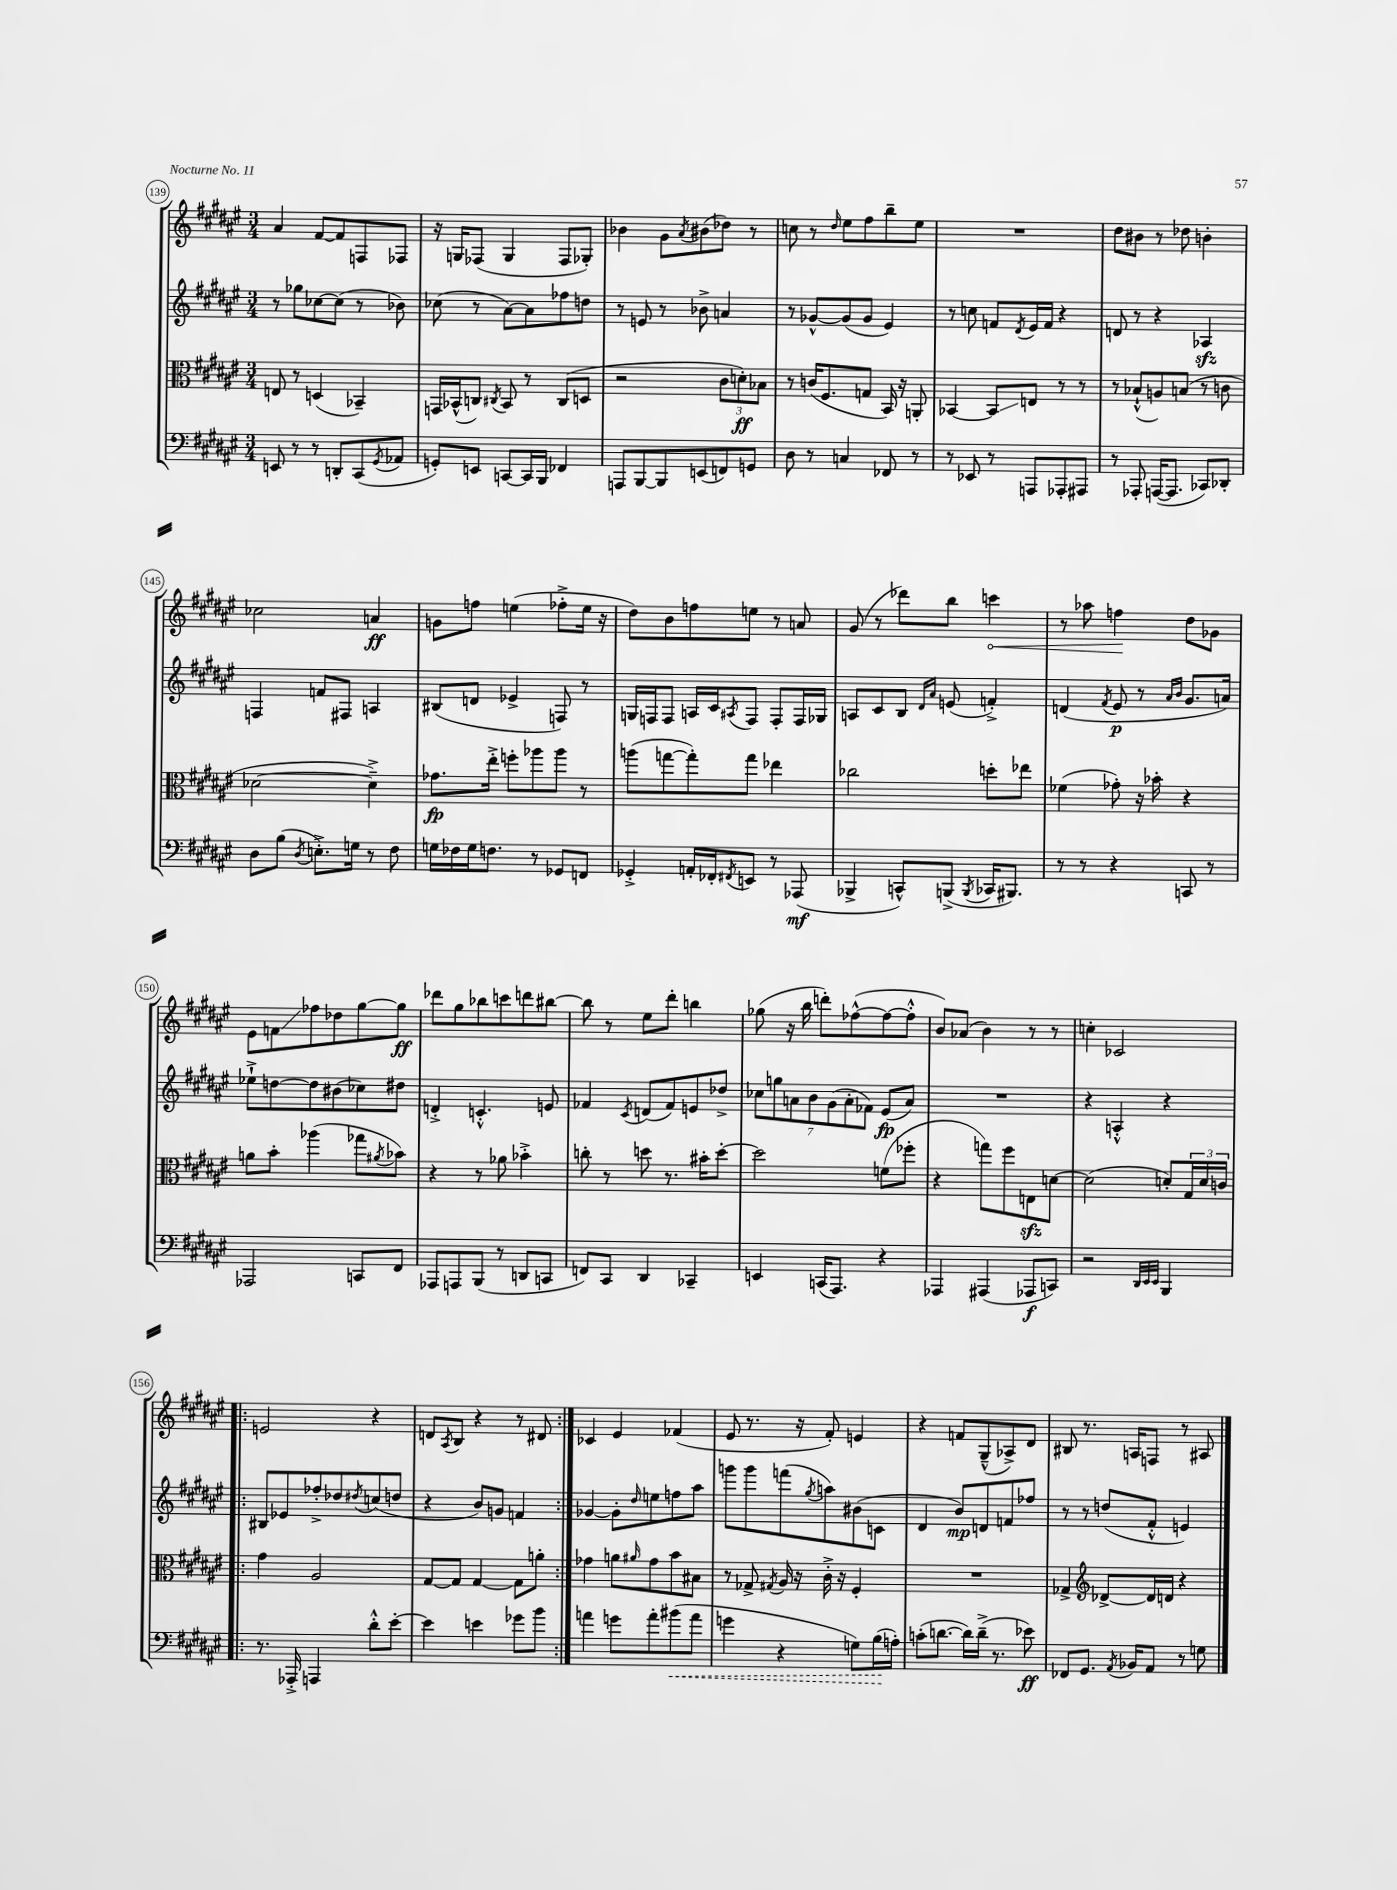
<<
\new StaffGroup <<
\new Staff = "s0" {
    \clef treble \key fis \major \numericTimeSignature \time 3/4
    ais'4 fis'8~ fis'8 f8 fes8 |
    r16 g16 fes8( g4 fes8 ges8-.) |
    bes'4 gis'8 \acciaccatura { ais'8 } bis'8( des''8) r8 |
    c''8 r8 \grace { dis''16 } eis''8 fis''8 b''8-- eis''8 |
    R2. |
    dis''8 bis'8 r8 des''8 b'4-. |
    ces''2 a'4\ff |
    g'8 f''8 e''4( fes''8-.-> e''16 r16 |
    dis''8) b'8 f''8 e''8 r8 a'8 |
    gis'8( r8 des'''8) b''8 \once \override Hairpin.circled-tip = ##t c'''4\< |
    r8 aes''8 f''4\! dis''8 ges'8 |
    eis'8 f'8\glissando fes''8 des''8 gis''8~ gis''8\ff |
    des'''8 gis''8 bes''8 c'''8 d'''8 bis''8~ |
    bis''8 r8 eis''8 dis'''8-. b''4 |
    ges''8( r16 b''16 d'''8-.) fes''8~-^( fes''8~ fes''8-.-^ |
    b'8) aes'8( b'4) r8 r8 |
    c''4-. ces'2 |
    \repeat volta 2 { e'2 r4 |
    d'8 \acciaccatura { ais8 } b8 r4 r8 dis'8 | }
    ces'4 eis'4 fes'4( |
    eis'8 r8. r16 fis'8-.) e'4 |
    r4 f'8 gis8---^( aes8->) dis'8 |
    bis8 r8. a16 f8 r8 ais8 \bar "|." |
}
\new Staff = "s1" {
    \clef treble \key fis \major \numericTimeSignature \time 3/4
    r8 ges''8 ces''8~ ces''8( r8 bes'8) |
    ces''8( r8 ais'8~) ais'8 fes''8 d''8 |
    r8 e'8 r8 bes'8-> a'4 |
    r8 ges'8~-^ ges'8( ges'8 eis'4) |
    r8 c''8 f'8 \acciaccatura { dis'8 } eis'16 f'16 r4 |
    d'8 r8 r4 aes4\sfz |
    f4 f'8 fis8 a4 |
    bis8( d'8 ees'4-> f8) r8 |
    g16 f16 f8 a16 cis'16 \acciaccatura { ais8 } f8 f8-. f16 ges16 |
    a8 cis'8 b8 \grace { dis'16 ais'16 } e'8( f'4-.->) |
    d'4( \acciaccatura { fis'8 } eis'8\p r8 \grace { ais'16 b'16 } gis'8. a'16) |
    ees''8-!-> d''8~ d''8 bis'8( ces''8) dis''8 |
    d'4-.-> c'4.-.-^ e'8 |
    fes'4 \acciaccatura { cis'8 } d'8( fes'8) e'8 des''8-> |
    \tuplet 7/4 { ces''8 g''8 a'8 b'8 gis'8( a'8-. fes'8) } eis'8\fp( a'8) |
    R2. |
    r4 a4-.-^ r4 |
    \repeat volta 2 { bis8 ees'8 fes''8-.-> des''8 \acciaccatura { dis''8 } c''8( d''8 |
    r4 b'8) g'8 f'4 | }
    ges'4~ ges'8-. \grace { dis''16 } e''8 f''8 ais''8 |
    g'''8 g'''8 f'''8( \acciaccatura { gis''8 } a''8) bis'8( c'8 |
    dis'4 b'8\mp) d'8 f'8 fes''8 |
    r8 r8 d''8( fis'8-.-^ e'4) \bar "|." |
}
\new Staff = "s2" {
    \clef alto \key fis \major \numericTimeSignature \time 3/4
    e8 r8 d4( bes,4--) |
    g,16 bes,16-^( c8) \acciaccatura { cis8 } bes,8 r8 cis8( d8 |
    r2 \tuplet 3/2 { cis'8 d'8-.\ff) bes8 } |
    r8 c'16( fis8. g8 b,16) r16 a,8-. |
    bes,4~ bes,8\glissando e8 r8 r8 |
    r8 bes8-!-^( a8) b8( r8 c'8 |
    des'2~ des'4--->) |
    ges'8.\fp eis''16-.-> f''8-. aes''8 aes''8 r8 |
    a''8( g''8~ g''8-.) g''8 ees''4 |
    ces''2 d''8-. ees''8 |
    fes'4( ges'8-.) r16 bes'16-. r4 |
    a'8 b'8-. aes''4( ges''8 \acciaccatura { ais'8 } bes'8) |
    r4 r8 aes'8 bes'4-.-> |
    c''8-. r8 d''8 r8. bis'16-. d''8~-. |
    d''2 f'8( fes''8-. |
    r4 g''8) fis''8 e8\sfz d'8~ |
    d'2( d'8-.) \tuplet 3/2 { gis16 d'16 c'16 } |
    \repeat volta 2 { gis'4 ais2 |
    gis8~ gis8 gis4~ gis8 a'8-. | }
    ges'4 a'8 \grace { ais'16 } ges'8 b'8 bis8 |
    r8 ges8-> \acciaccatura { gis8 } ais16 r16 cis'16-.-> r16 fis4-. |
    R2. |
    ges4-> \clef treble des'8~-> des'16 d'16 r4 \bar "|." |
}
\new Staff = "s3" {
    \clef bass \key fis \major \numericTimeSignature \time 3/4
    e,8 r8 r8 d,8-. cis,8( \acciaccatura { gis,8 } aes,8 |
    g,8-.) e,8 c,8~ c,16 b,,16 fes,4 |
    a,,8 b,,8~ b,,8 e,8( f,8) g,8 |
    dis8 r8 c4 fes,8 r8 |
    r8 ees,8 r8 a,,8 aes,,8-. ais,,8 |
    r8 aes,,8-. a,,16~( a,,8. ces,8) des,8-. |
    dis8 b8( \acciaccatura { dis8 } e8.-.->) g16 r8 fis8 |
    g16 fes16 g16 f8. r8 ges,8 f,8 |
    ges,4-.-> a,16-. fes,16-. \acciaccatura { fis,8 } e,8 r8 aes,,8\mf( |
    bes,,4-> c,8-^) b,,8->( \acciaccatura { b,,8 } ces,16 bis,,8.) |
    r8 r8 r4 c,8 r8 |
    aes,,2 c,8 fis,8 |
    aes,,8 a,,8 b,,8( r8 d,8 c,8 |
    f,8) cis,8 dis,4 ces,4-- |
    e,4 c,16( ais,,8.) r4 |
    aes,,4 ais,,4( aes,,8\f c,8) |
    r2 \grace { dis,32 eis,32 eis,32 } b,,4 |
    \repeat volta 2 { r8. aes,,16-.-> a,,4 dis'8-.-^ eis'8~-. |
    eis'4 e'4 ges'8 b'8 | }
    a'4 g'8 a'8-. \once \override Hairpin.style = #'dashed-line bis'8\<( a'8 |
    g'4 r4 g8) b16\!( a16-.) |
    c'8-.( d'8.~ d'16) d'16--->( r8. ees'8\ff) |
    fes,8 gis,8. \acciaccatura { ais,8 } bes,16 ais,8 r8 g8 \bar "|." |
}
>>
>>
\layout { \context { \Score currentBarNumber = #139 \override BarNumber.stencil = #(make-stencil-circler 0.1 0.3 ly:text-interface::print) } }
